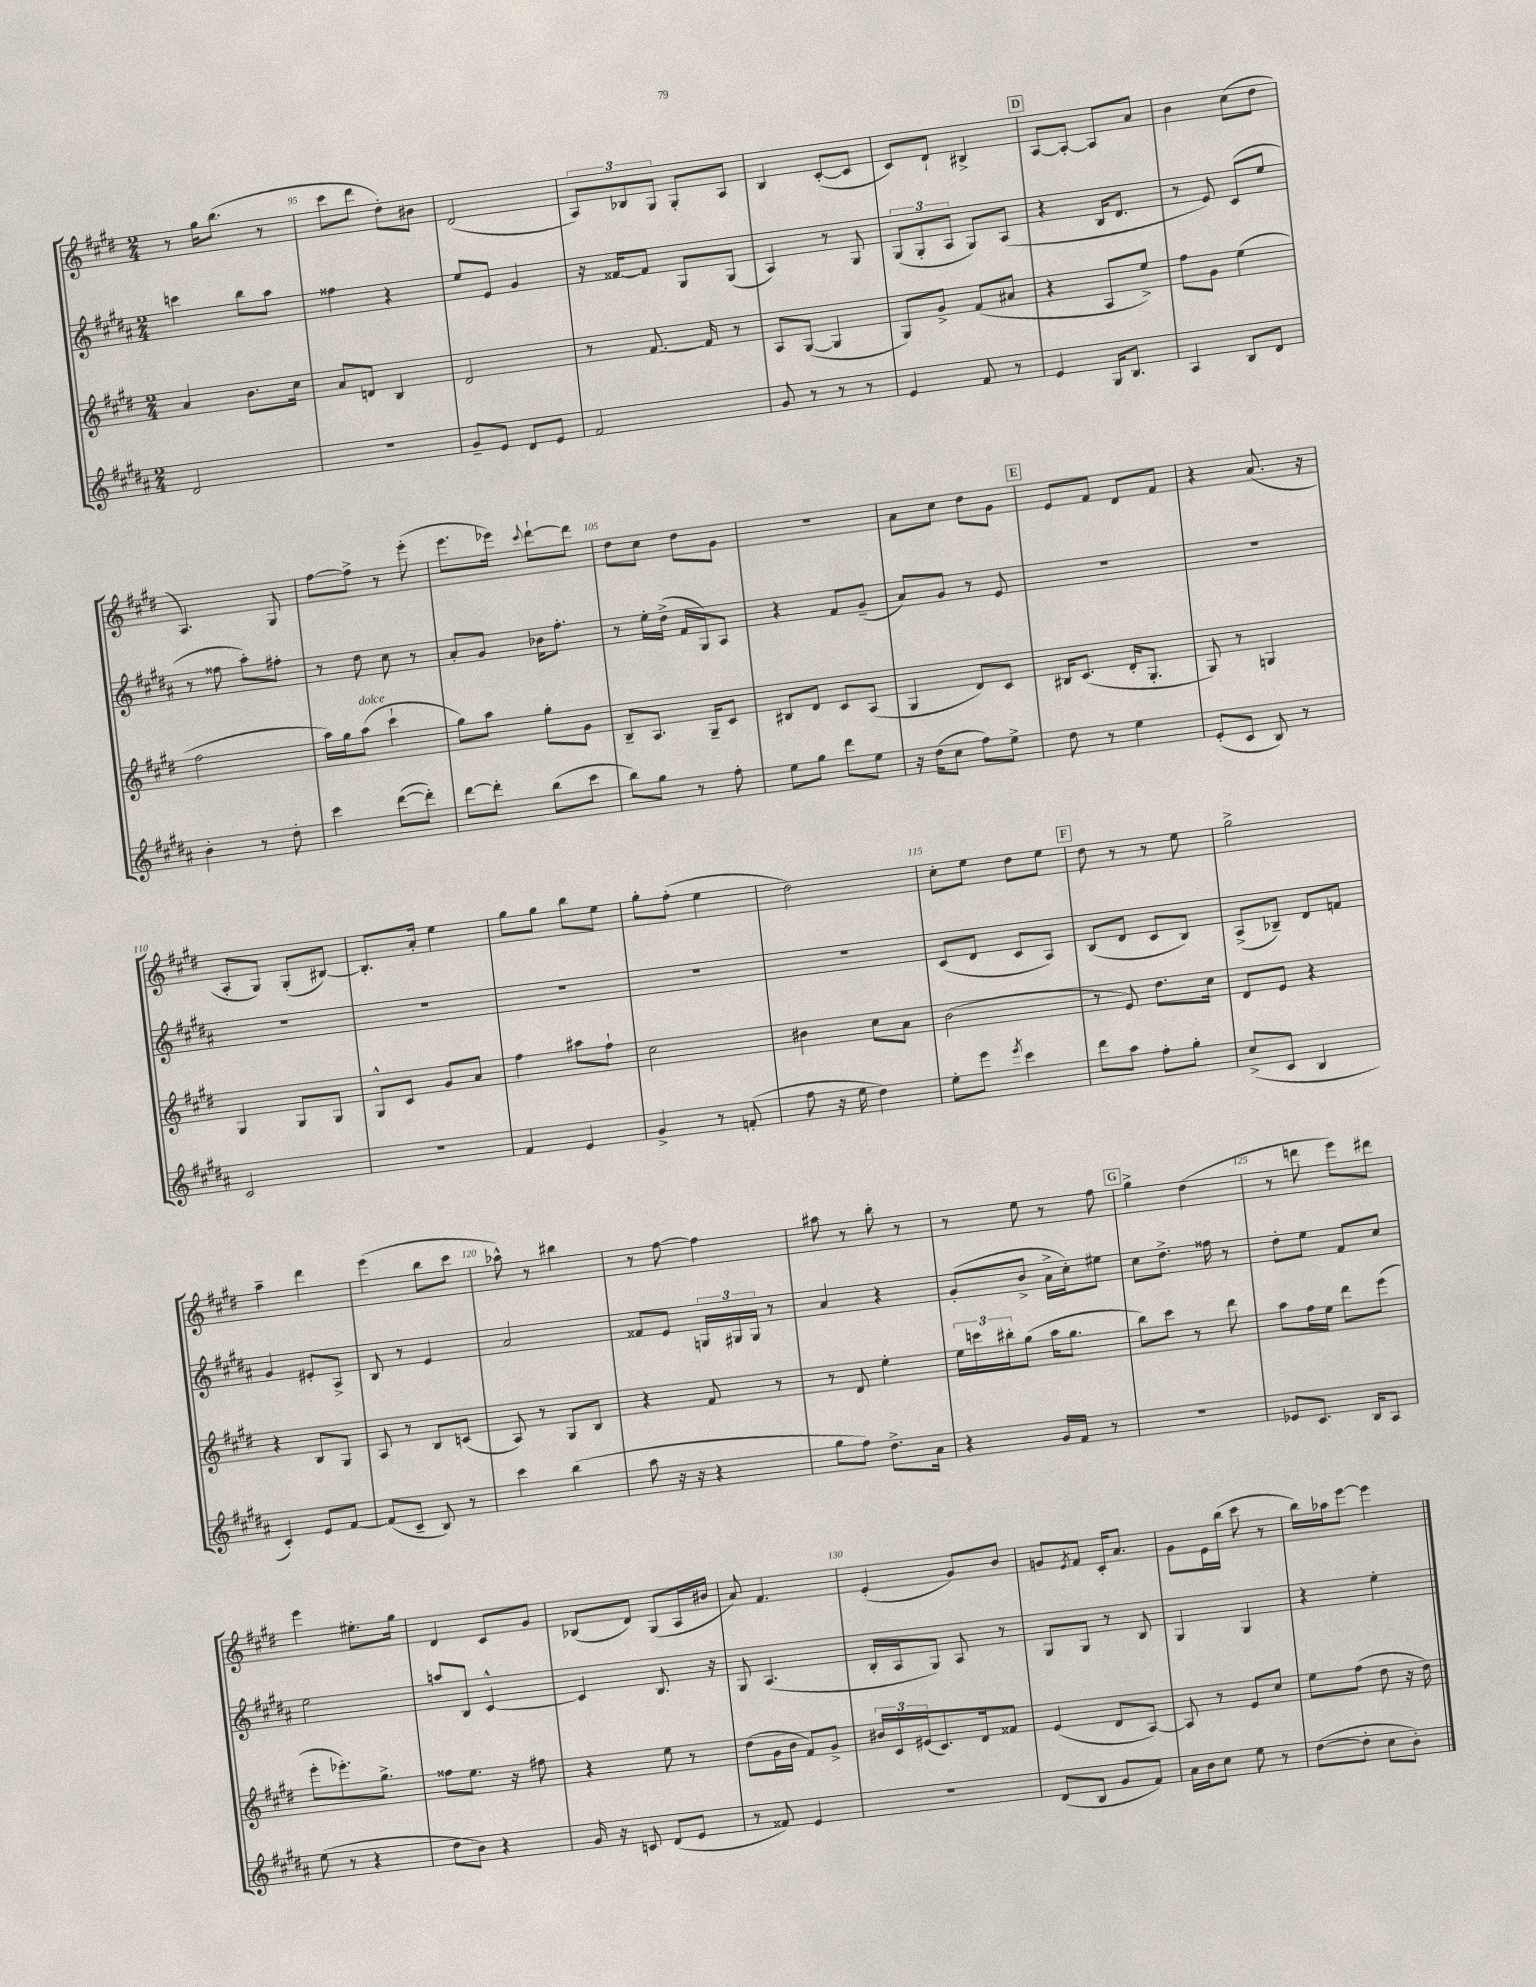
<<
\new StaffGroup <<
\new Staff = "s0" {
    \clef treble \key e \major \numericTimeSignature \time 2/4
    r8 gis''16 b''8.( r8 |
    cis'''8 dis'''8 dis''8-.) bis'8 |
    dis'2( |
    \tuplet 3/2 { a8) bes8 gis8 } gis8-. a8 |
    b4 cis'8~-.( cis'8 |
    cis'8) dis'8-! bis4-> |
    \mark \markup { \box "D" } a8~ a8~-. a8 a'8 |
    b'4 cis''8( dis''8 |
    a4.) gis8 |
    fis''8~ fis''8-> r8 e'''8-.( |
    e'''8. ees'''16) \appoggiatura { cis'''8 } dis'''8~-! dis'''8 |
    dis''8 cis''8 dis''8 gis'8 |
    R2 |
    a'8 cis''8 dis''8 gis'8 |
    \mark \markup { \box "E" } e'8 fis'8 dis'8 fis'8 |
    r4 a'8.( r16 |
    a8-. gis8) gis8-.( bis8~) |
    bis8.-. a'16-. e''4 |
    gis''8 gis''8 b''8 e''8 |
    gis''8-. fis''8-.( e''4 |
    dis''2) |
    cis''8-. e''8 dis''8 e''8 |
    \mark \markup { \box "F" } dis''8 r8 r8 e''8 |
    gis''2-> |
    a''4-- dis'''4 |
    e'''4( b''8 cis'''8 |
    aes''8-^) r8 bis''4 |
    r8 fis''8~ fis''4 |
    ais''8 r8 b''8-. r8 |
    r8 e''8 r8 fis''8 |
    \mark \markup { \box "G" } gis''4-> dis''4( |
    r8 d'''8 e'''8) dis'''8 |
    e'''4 eis''8.-. gis''16 |
    dis'4 cis'8 gis'8 |
    bes8( dis'8) gis8( a16 bis'16 |
    a'8) fis'4. |
    e'4-.( gis'8) b'8 |
    g'8 \acciaccatura { e'8 } fis'8 cis'16-. a'8. |
    gis'8 e'16 b''16( cis'''8 r8 |
    b''16) aes''16 e'''8~ e'''4 \bar "|." |
}
\new Staff = "s1" {
    \clef treble \key b \major \numericTimeSignature \time 2/4
    c'''4 b''8 ais''8 |
    fisis''4 r4 |
    e''8 e'8 gis'4 |
    r16 fisis'16~ fisis'8 gis8 gis8( |
    ais4) r8 gis8 |
    \tuplet 3/2 { gis8( gis8-. ais8 } gis8) ais8( |
    \mark \markup { \box "D" } r4 b16 dis'8. |
    r8 e'8) cis'8( e''8 |
    r8 fisis''8 ais''8-.) fis''8-. |
    r8 dis''8 cis''8 r8 |
    ais'8-. gis'8 bes'16 fis''8.-. |
    r8 e''16-. dis''16->( fis'16 gis16) ais8 |
    r4 fis'8 gis'8--( |
    ais'8) gis'8 r8 e'8 |
    \mark \markup { \box "E" } R2 |
    R2 |
    R2 |
    R2 |
    R2 |
    R2 |
    R2 |
    cis'8( dis'8 cis'8 ais8) |
    \mark \markup { \box "F" } b8( dis'8 cis'8 b8) |
    ais8->( bes8--) dis'8 f'8 |
    gis'4 eis'8-. ais8-> |
    b8 r8 e'4 |
    ais'2 |
    fisis'8 e'8 \tuplet 3/2 { g16 gis16 gis16 } r8 |
    ais'4 r4 |
    gis'8-.( b'8-> ais'16-> cis''16-.) eis''8 |
    \mark \markup { \box "G" } cis''8 dis''8.-> fisis''16 r8 |
    dis''8-. e''8 fis'8 cis''8 |
    e''2 |
    a''8 b8 cis'4~-^ |
    cis'4 b8. r16 |
    gis8 ais4.( |
    b16-. ais16 gis8) ais8 r8 |
    gis8 gis8 r8 b8 |
    gis4 gis4 |
    r4 e''4-. \bar "|." |
}
\new Staff = "s2" {
    \clef treble \key e \major \numericTimeSignature \time 2/4
    a'4 b'8. cis''16 |
    a'8 d'8 b4 |
    dis'2 |
    r8 fis'8.~ fis'16 r8 |
    a8 gis8~( gis4 |
    gis8) gis'8-> fis'8( ais'8 |
    \mark \markup { \box "D" } r4 a8 e''8->) |
    fis''8 gis'8 e''4( |
    fis''2 |
    a''16) gis''16 a''8^\markup { \italic "dolce" }( cis'''4-! |
    gis''8) a''8 gis''8-. gis'8 |
    b8-- a8. gis16-- cis'8 |
    bis8 dis'8 cis'8 a8( |
    gis4 dis'8) cis'8 |
    \mark \markup { \box "E" } bis16 cis'8.( dis'16-. gis8.-. |
    gis8) r8 g4 |
    gis4 gis8 gis8 |
    gis8-^ cis'8 gis'8 a'8 |
    fis''4 ais''8 fis''8-! |
    cis''2 |
    bis'4 cis''8 a'8 |
    b'2( |
    \mark \markup { \box "F" } r8 e'8) dis''8. cis''16 |
    dis'8 e'8 r4 |
    r4 b8 gis8 |
    a8 r8 b8 c'8( |
    a8) r8 gis8 b8 |
    r4 fis'8 r8 |
    r8 dis'8 e''4-. |
    \tuplet 3/2 { e''16 c'''16 bis''16-. } gis''8( a''16 gis''8. |
    \mark \markup { \box "G" } b''8) cis'''8 r8 dis'''8 |
    a''8 fis''16 e''16 dis'''8 e'''8( |
    e'''8-. ees'''8.-.) gis''8.-> |
    fisis''8 e''8. r16 fis''8 |
    r4 e''8 r8 |
    dis''8( gis'16 b'16 fis'8) gis'8-> |
    \tuplet 3/2 { bis'16 cis'16 eis'16( } cis'8.) dis'16 fisis'8 |
    e'4( dis'8 a8~) |
    a8 r8 e'8 cis''8 |
    e''8 fis''8( dis''8 r16 dis''16) \bar "|." |
}
\new Staff = "s3" {
    \clef treble \key b \major \numericTimeSignature \time 2/4
    dis'2 |
    r2 |
    gis'8-- e'8 dis'8 e'8 |
    fis'2 |
    gis'8 r8 r8 r8 |
    e'4 fis'8 r8 |
    \mark \markup { \box "D" } e'4 gis16 b8. |
    ais4 b8 dis'8 |
    b'4-. r8 dis''8-. |
    cis'''4 dis'''8~( dis'''8-.) |
    dis'''8~ dis'''8-. b''8( cis'''8 |
    b''8) gis''8 r8 fis''8-. |
    e''8 gis''8 dis'''8 e''8 |
    r16 dis''16( cis''8 fis''8) e''8-> |
    \mark \markup { \box "E" } dis''8 r8 e''4 |
    e'8-.( cis'8 b8) r8 |
    cis'2 |
    R2 |
    fis'4 e'4 |
    gis'4-> r8 f'8-.( |
    fis''8 r16 e''16 dis''4) |
    e''8-. e'''8 \acciaccatura { e'''8 } cis'''4 |
    \mark \markup { \box "F" } dis'''8 ais''8 fis''8-. gis''8-. |
    cis''8->( cis'8 b4 |
    cis'4-.) e'8 fis'8~ |
    fis'8( cis'8-- b8) r8 |
    cis'''4 b''4( |
    ais''8 r16 r16 r4 |
    gis''8 fis''8) dis''8.-> ais'16 |
    r4 gis'16 fis'16 r8 |
    \mark \markup { \box "G" } r2 |
    ees'8 cis'8. b16 ais8 |
    e''8( r8 r4 |
    dis''8 b'8) r4 |
    gis'16 r16 c'8 dis'8( e'8 |
    r8 fisis'8) e'4 |
    r2 |
    dis'8( b8 gis'8 fis'8) |
    ais'16 b'16 cis''8 e''8 r8 |
    dis''8~( dis''8-. cis''8 b'8-.) \bar "|." |
}
>>
>>
\layout { \context { \Score currentBarNumber = #94 \override BarNumber.break-visibility = ##(#f #t #t) barNumberVisibility = #(every-nth-bar-number-visible 5) } }
